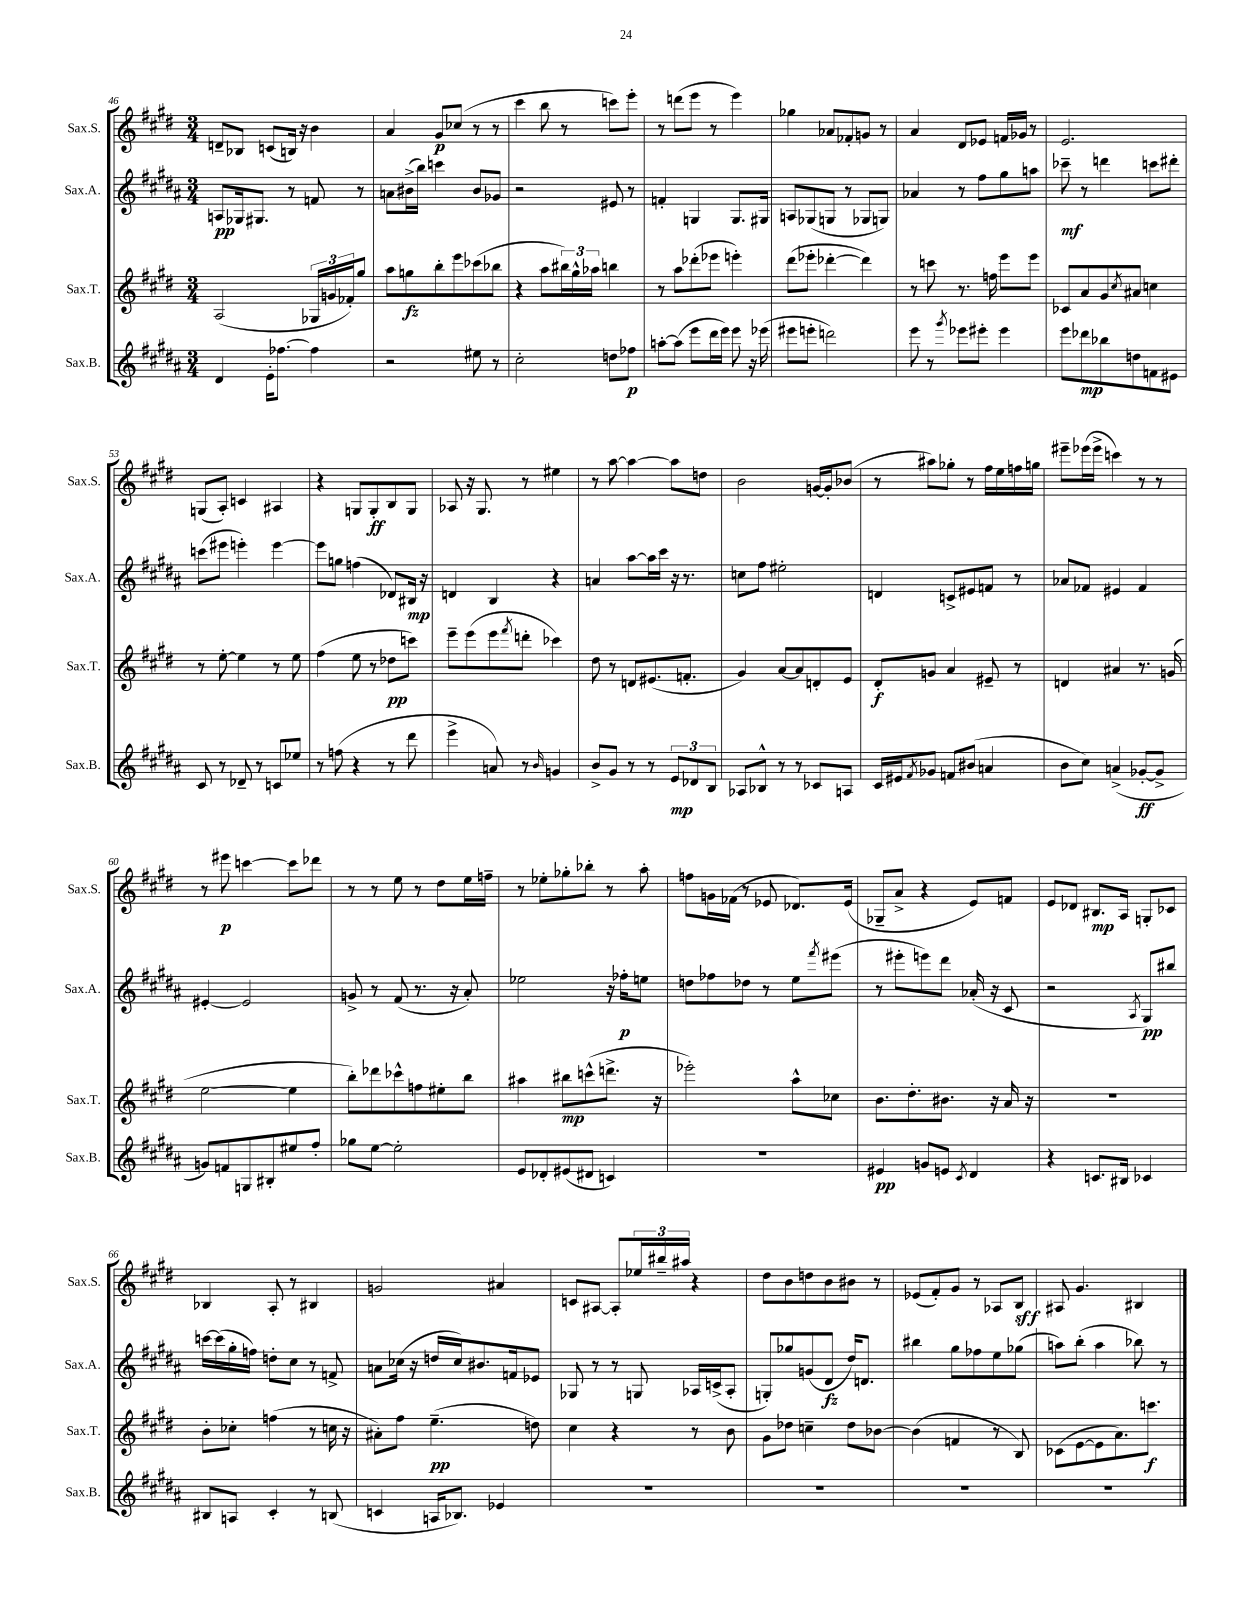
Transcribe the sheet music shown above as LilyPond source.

<<
\new StaffGroup <<
\new Staff = "s0" \with { instrumentName = "Sax.S." shortInstrumentName = "Sax.S." } {
    \clef treble \key e \major \numericTimeSignature \time 3/4
    d'8-- bes8 c'8( b16) r16 b'4 |
    a'4 gis'8\p ces''8( r8 r8 |
    cis'''4 b''8 r8 c'''8) e'''8-. |
    r8 d'''8( e'''8 r8 e'''4) |
    ges''4 aes'8 fes'8-. g'8 r8 |
    a'4 dis'8 ees'8 f'16 ges'16 r8 |
    e'2. |
    g8( a8-.) c'4 ais4 |
    r4 g8 g8-.\ff b8 g8 |
    aes8 r16 gis8. r8 eis''4 |
    r8 a''8~ a''4~ a''8 d''8 |
    b'2 g'16~ g'16-. bes'8( |
    r8 ais''8) ges''8-. r8 fis''16 e''16 f''16 g''16 |
    eis'''8-- ees'''16( ees'''16-> c'''4) r8 r8 |
    r8 eis'''8\p c'''4~ c'''8 des'''8 |
    r8 r8 e''8 r8 dis''8 e''16 f''16-- |
    r8 ees''8-. ges''8-. bes''8-. r8 a''8-. |
    f''8 g'16 fes'16( r8 ees'8 des'8.) ees'16( |
    ges8-- a'8-> r4 e'8) f'8 |
    e'8 des'8 bis8.\mp a16 g8-. ces'8 |
    bes4 a8-. r8 bis4 |
    g'2 ais'4 |
    c'8 ais8~ ais8-. \tuplet 3/2 { ees''16 bis''16-- ais''16 } r4 |
    dis''8 b'8 d''8 b'8 bis'8 r8 |
    ees'8( fis'8-.) gis'8 r8 aes8 b8\sff |
    ais8 gis'4. bis4 \bar "|." |
}
\new Staff = "s1" \with { instrumentName = "Sax.A." shortInstrumentName = "Sax.A." } {
    \clef treble \key b \major \numericTimeSignature \time 3/4
    a8\pp ges16 gis8. r8 f'8 r8 |
    a'8 bis'16->( b''16) c'''4 bis'8 ges'8 |
    r2 eis'8 r8 |
    f'4-. g4 g8. gis16 |
    a8 ges8( g8 r8 ges8 g8) |
    aes'4 r8 fis''8 gis''8 a''8 |
    ces'''8--\mf r8 d'''4 c'''8 dis'''8-. |
    c'''8( eis'''8 e'''4-.) e'''4~ |
    e'''8 g''8 f''4( des'8) bis16\mp r16 |
    d'4 b4 r4 |
    a'4 ais''8~ ais''16 cis'''16 r16 r8. |
    c''8 fis''8 eis''2-. |
    d'4 c'8-> eis'8 f'8 r8 |
    aes'8 fes'8 eis'4 fes'4 |
    eis'4~-. eis'2 |
    g'8-> r8 fis'8( r8. r16 ais'8-.) |
    ees''2 r16 fes''16-.\p e''8 |
    d''8 fes''8 des''8 r8 e''8 \acciaccatura { fis'''8 } eis'''8( |
    r8 eis'''8-. e'''8) dis'''8 aes'16-.( r16 cis'8 |
    r2 \acciaccatura { ais8 } gis8\pp) bis''8 |
    c'''16~ c'''16( gis''16-. f''16) d''8-. cis''8 r8 f'8-> |
    a'8 ces''16( r16 d''16 ces''16) bis'8. f'16 ees'8 |
    ges8 r8 r8 g8 aes16 c'16->( aes8-. |
    g8-.) ges''8 g'8( dis'8\fz dis''16) d'8. |
    bis''4 gis''8 fes''8 e''8 ges''8( |
    a''8) b''8-.( a''4 bes''8) r8 \bar "|." |
}
\new Staff = "s2" \with { instrumentName = "Sax.T." shortInstrumentName = "Sax.T." } {
    \clef treble \key e \major \numericTimeSignature \time 3/4
    a2( \tuplet 3/2 { ges16 g'16 fes'16-.) } gis''8 |
    a''8 g''8\fz b''8-. e'''8 ces'''8( bes''8 |
    r4 a''8 \tuplet 3/2 { bis''16) gis''16-^ aes''16 } b''4 |
    r8 a''8 des'''8-.( ees'''8 e'''4-.) |
    dis'''8( ees'''8-. des'''4~-. des'''4) |
    r8 c'''8 r8. f''16 e'''8 e'''8 |
    ces'8 a'8 gis'8 \acciaccatura { cis''8 } ais'8 c''4 |
    r8 e''8~-. e''4 r8 e''8 |
    fis''4( e''8 r8 des''8\pp c'''8) |
    e'''8-- e'''8( e'''8 \acciaccatura { fis'''8 } d'''8-. ces'''4) |
    dis''8 r8 d'8 eis'8.( f'8.-. |
    gis'4) a'8~ a'8 d'8-. e'8 |
    dis'8-.\f g'8 a'4 eis'8-- r8 |
    d'4 ais'4 r8. g'16( |
    e''2~ e''4 |
    b''8-.) des'''8 ces'''8-^ f''8 eis''8-. b''8 |
    ais''4 bis''8\mp c'''8-^( d'''8.-> r16 |
    ees'''2-.) a''8-^ ces''8 |
    b'8. dis''8.-. bis'8. r16 a'16 r16 |
    R2. |
    b'8-. ces''8-. f''4( r8 c''16 r16 |
    ais'8-.) fis''8 e''4.--\pp( d''8) |
    cis''4 r4 r8 b'8 |
    gis'8 des''8 c''4-- des''8 bes'8~ |
    bes'4( f'4 r8 b8) |
    ces'8( e'8~ e'8 a'8.) c'''8.\f \bar "|." |
}
\new Staff = "s3" \with { instrumentName = "Sax.B." shortInstrumentName = "Sax.B." } {
    \clef treble \key b \major \numericTimeSignature \time 3/4
    dis'4 e'16-. fes''8.~ fes''4 |
    r2 eis''8 r8 |
    cis''2-. d''8 fes''8\p |
    a''8~-. a''8( e'''8 dis'''16 e'''16) e'''8 r16 ees'''16( |
    eis'''8 e'''8-. d'''2) |
    e'''8 r8 \acciaccatura { gis'''8 } ees'''8 eis'''8-. eis'''4 |
    e'''8 des'''8\mp bes''8 d''8 f'8 eis'8 |
    cis'8 r8 des'8-- r8 c'8 ees''8 |
    r8 f''8( r4 r8 dis'''8 |
    e'''4-> a'8) r8 \grace { b'16 } g'4 |
    b'8-> gis'8 r8 r8 \tuplet 3/2 { e'8\mp des'8 b8 } |
    aes8 bes8-^ r8 r8 ces'8 a8 |
    cis'16 eis'16 \acciaccatura { fis'8 } ges'8 f'8 bis'8( a'4 |
    b'8 cis''8) a'4->( ges'8~-.\ff ges'8-> |
    g'8) f'8 g8 bis8-. eis''8 fis''8-. |
    ges''8 e''8~ e''2-. |
    e'8 des'8-. eis'8( dis'8 c'4) |
    R2. |
    eis'4\pp g'8 e'8 \acciaccatura { cis'8 } dis'4 |
    r4 c'8. bis16 ces'4 |
    bis8 a8 cis'4-. r8 b8( |
    c'4 a16 bes8.) ees'4 |
    R2. |
    R2. |
    R2. |
    R2. \bar "|." |
}
>>
>>
\layout { \context { \Score currentBarNumber = #46 } }
